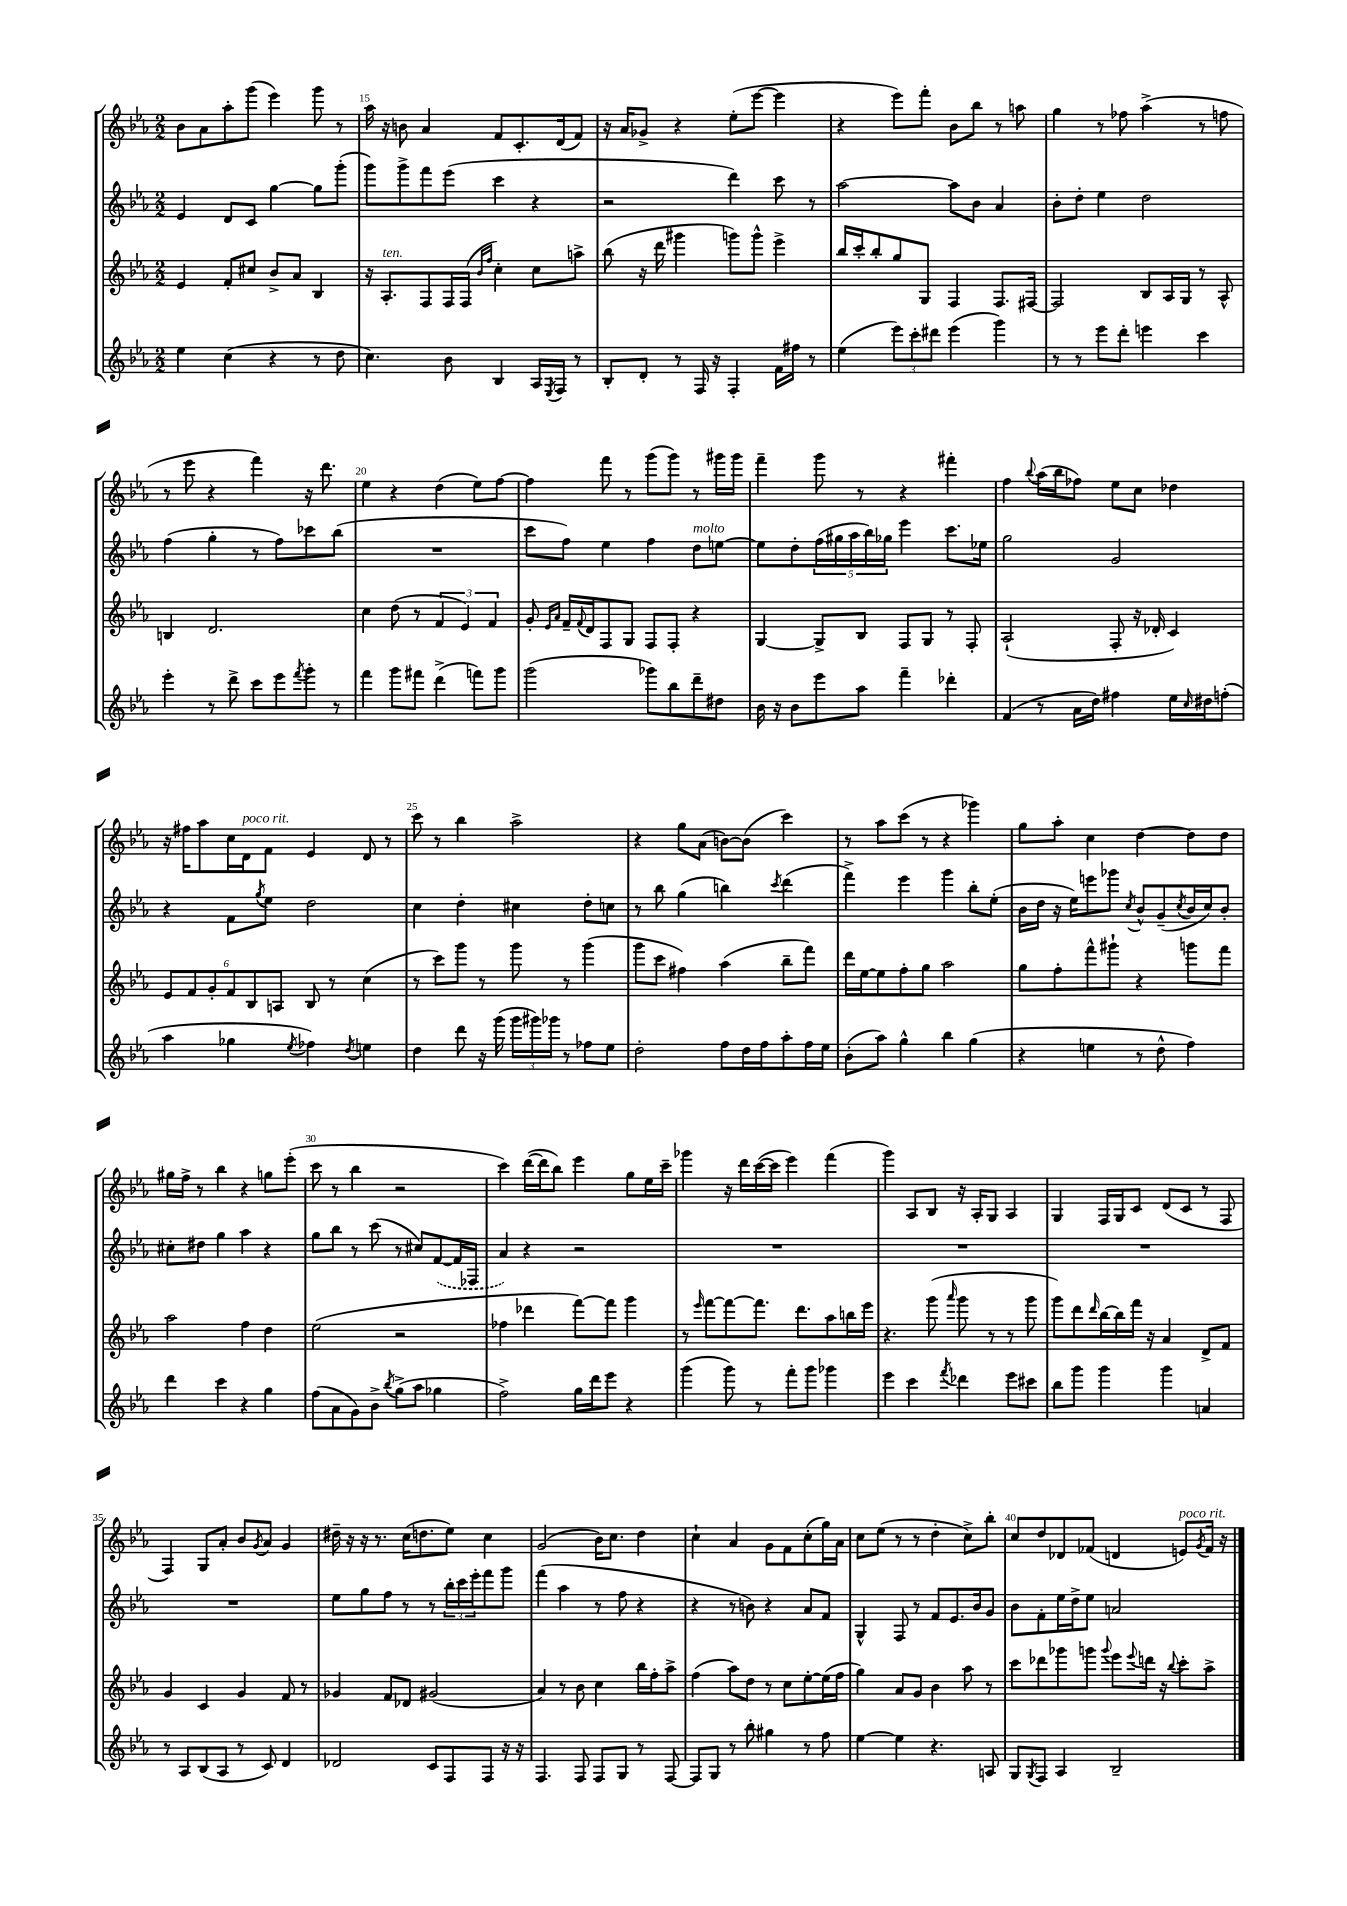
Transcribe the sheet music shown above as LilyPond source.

<<
\new StaffGroup <<
\new Staff = "s0" {
    \clef treble \key ees \major \numericTimeSignature \time 2/2
    bes'8 aes'8 aes''8-. g'''8( ees'''4) g'''8 r8 |
    aes''16 r16 b'8 aes'4 f'8 c'8.-. d'16( f'8) |
    r16 aes'16 ges'8-> r4 ees''8-.( ees'''8~ ees'''4 |
    r4 ees'''8) f'''8-. bes'8 bes''8 r8 a''8 |
    g''4 r8 fes''8 aes''4->( r8 f''8 |
    r8 ees'''8 r4 f'''4) r16 d'''8. |
    ees''4 r4 d''4( ees''8) f''8~ |
    f''4 f'''8 r8 g'''8( g'''8) r8 gis'''16 gis'''16 |
    f'''4-- g'''8 r8 r4 fis'''4-. |
    f''4 \appoggiatura { bes''8 } aes''16( bes''16 fes''8) ees''8 c''8 des''4 |
    r16 fis''16 aes''8 c''16 d'16^\markup { \italic "poco rit." } f'8 ees'4 d'8 r8 |
    c'''8 r8 bes''4 aes''2-> |
    r4 g''8 aes'8( b'8~) b'8( c'''4) |
    r8 aes''8 c'''8( r8 r4 ges'''4) |
    g''8 aes''8-. c''4 d''4~ d''8 d''8 |
    gis''16 f''16-> r8 bes''4 r4 g''8 ees'''8-.( |
    c'''8 r8 bes''4 r2 |
    c'''4) d'''16~( d'''16 bes''8) ees'''4 g''8 ees''16 c'''16-- |
    ges'''4 r16 d'''16 c'''16~( c'''16 ees'''4) f'''4( |
    g'''4) aes8 bes8 r16 aes16-. g8 aes4 |
    g4 f16 g16 c'8 d'8( c'8 r8 f8 |
    f4) g8 aes'8-. bes'8 \acciaccatura { g'8 } aes'8 g'4 |
    dis''16-- r16 r16 r8. c''16( d''8. ees''8) c''4 |
    g'2( bes'16) c''8. d''4 |
    c''4-! aes'4 g'8 f'8 c''8-.( g''16) aes'16 |
    c''8 ees''8( r8 r8 d''4-. c''8->) bes''8-. |
    c''8 d''8 des'8 fes'8( d'4 e'8^\markup { \italic "poco rit." }) \acciaccatura { g'8 } fes'16 r16 \bar "|." |
}
\new Staff = "s1" {
    \clef treble \key ees \major \numericTimeSignature \time 2/2
    ees'4 d'8 c'8 g''4~ g''8 g'''8-.( |
    g'''8) g'''8-> f'''8 ees'''8( c'''4 r4 |
    r2 d'''4) c'''8 r8 |
    aes''2~ aes''8 bes'8 aes'4 |
    bes'8-. d''8-. ees''4 d''2 |
    f''4( g''4-. r8 f''8) ces'''8 bes''8( |
    R1 |
    c'''8 f''8) ees''4 f''4 d''8^\markup { \italic "molto" } e''8~ |
    e''8 d''8-. \tuplet 5/4 { f''16( gis''16 aes''16 bes''16) ges''16 } ees'''4 c'''8. ees''16 |
    g''2 g'2 |
    r4 f'8 \acciaccatura { g''8 } ees''8 d''2 |
    c''4 d''4-. cis''4 d''8-. c''8 |
    r8 bes''8 g''4( b''4) \acciaccatura { c'''8 } d'''4( |
    f'''4->) ees'''4 g'''4 bes''8-. ees''8-.( |
    bes'16 d''16 r16 ees''16) e'''8 ges'''8 \acciaccatura { c''8 } bes'8-^ g'8--( \acciaccatura { c''8 } bes'16 c''16) bes'8-. |
    cis''8-. dis''8 g''4 aes''4 r4 |
    g''8 bes''8 r8 c'''8( r8 cis''8) \once \slurDashed f'8~( f'16 fes16 |
    aes'4) r4 r2 |
    R1 |
    R1 |
    R1 |
    R1 |
    ees''8 g''8 f''8 r8 r8 \tuplet 3/2 { bes''16-. c'''16 ees'''16-. } f'''8 g'''8 |
    f'''4( aes''4 r8 f''8 r4 |
    r4 r8 b'8) r4 aes'8 f'8 |
    g4-^ f8 r8 f'8 ees'8. bes'16 g'8 |
    bes'8 f'8-. ees''16 d''16-> ees''8 a'2 \bar "|." |
}
\new Staff = "s2" {
    \clef treble \key ees \major \numericTimeSignature \time 2/2
    ees'4 f'8-. cis''8 bes'8-> aes'8 bes4 |
    r16 aes8.-.^\markup { \italic "ten." } f8 f16 f16( \grace { bes'16 f''16 } c''4-.) c''8 a''8-> |
    bes''8( r16 d'''16 gis'''4 g'''8) g'''8-^ ees'''4-> |
    bes''16 c'''16-. bes''8-. g''8 g8 f4 f8. fis16~ |
    fis2 bes8 aes16 g16 r8 aes8-^ |
    b4 d'2. |
    c''4 d''8( r8 \tuplet 3/2 { f'4 ees'4) f'4 } |
    g'8-. \grace { ees'16 aes'16 } f'16-- \appoggiatura { f'8 } d'16 f8 g8 f8 f8-. r4 |
    g4~ g8-> bes8 f8 g8 r8 f8-. |
    aes2-!( f8-. r16 des'16-. c'4) |
    \tuplet 6/4 { ees'8 f'8 g'8-. f'8 bes8 a8 } bes8 r8 c''4( |
    r8 c'''8) g'''8 r8 g'''8 r8 g'''4( |
    g'''8 c'''8 fis''4) aes''4( bes''8-- f'''8) |
    d'''16 ees''16~ ees''8 f''8-. g''8 aes''2 |
    g''8 f''8-. f'''8-^ gis'''8-! r4 g'''8 f'''8 |
    aes''2 f''4 d''4 |
    ees''2( r2 |
    fes''4 des'''4 f'''8~) f'''8 g'''4 |
    r8 \grace { ees'''16 } f'''8~ f'''8~ f'''8. d'''8. aes''8 b''16 ees'''16 |
    r4. g'''8( \grace { aes'''16 } g'''8 r8 r8 g'''8 |
    g'''8) d'''8 \grace { d'''16 } bes''16~ bes''16 f'''16 r16 aes'4 d'8-> f'8 |
    g'4 c'4 g'4 f'8 r8 |
    ges'4 f'8 des'8 gis'2( |
    aes'4) r8 bes'8 c''4 bes''16 f''16-. aes''8-> |
    f''4( aes''8) d''8 r8 c''8 ees''8~-. ees''16( f''16 |
    g''4) aes'8 g'8 bes'4 aes''8 r8 |
    c'''8 des'''8 ges'''8 g'''8 \appoggiatura { g'''8 } ees'''8 \appoggiatura { ees'''8 } d'''16 r16 \appoggiatura { bes''8 } c'''8-. aes''8-> \bar "|." |
}
\new Staff = "s3" {
    \clef treble \key ees \major \numericTimeSignature \time 2/2
    ees''4 c''4( r4 r8 d''8 |
    c''4.) bes'8 bes4 aes16 \acciaccatura { ees8 } f16 r8 |
    bes8-. d'8-. r8 f16 r16 f4-. f'16 fis''16 r8 |
    ees''4( \tuplet 3/2 { ees'''8) c'''8-. dis'''8 } ees'''4( g'''4) |
    r8 r8 ees'''8 d'''8-. e'''4 c'''4 |
    ees'''4-. r8 d'''8-> c'''8 ees'''8 \acciaccatura { f'''8 } g'''8-. r8 |
    f'''4 g'''8 fis'''8 d'''4->( f'''8) g'''8 |
    g'''2( ges'''8) bes''8 d'''8-- dis''8 |
    bes'16 r16 bes'8 ees'''8 aes''8 f'''4-- des'''4-. |
    f'4( r8 aes'16 d''16) fis''4 ees''16 \grace { c''16 } dis''16 f''8-.( |
    aes''4 ges''4 \acciaccatura { ees''8 } fes''4) \acciaccatura { d''8 } e''4 |
    d''4 d'''8 r16 g'''16( \tuplet 3/2 { g'''16 gis'''16) ges'''16 } r8 fes''8 ees''8 |
    d''2-. f''8 d''16 f''16 aes''8-. f''16 ees''16 |
    bes'8-.( aes''8) g''4-^ bes''4 g''4( |
    r4 e''4 r8 d''8-^ f''4) |
    d'''4 c'''4 r4 g''4 |
    f''8( aes'8 g'8) bes'8-> \acciaccatura { bes''8 } g''8->( aes''8 ges''4 |
    f''2->) g''16 d'''16 ees'''8 r4 |
    g'''4( g'''8) r8 f'''8-. g'''8 ges'''4 |
    ees'''4 c'''4 \acciaccatura { f'''8 } des'''4 ees'''8 cis'''8 |
    bes''8 g'''8 g'''4 g'''4 a'4 |
    r8 aes8 bes8( aes8 r8 c'8) d'4 |
    des'2 c'8 f8 f8 r16 r16 |
    f4. f8 f8 g8 r8 f8~ |
    f8 g8 r8 bes''8-. gis''4 r8 f''8 |
    ees''4~ ees''4 r4. a8 |
    g8 \acciaccatura { g8 } f8 aes4 bes2-- \bar "|." |
}
>>
>>
\layout { \context { \Score currentBarNumber = #14 \override BarNumber.break-visibility = ##(#f #t #t) barNumberVisibility = #(every-nth-bar-number-visible 5) } }
